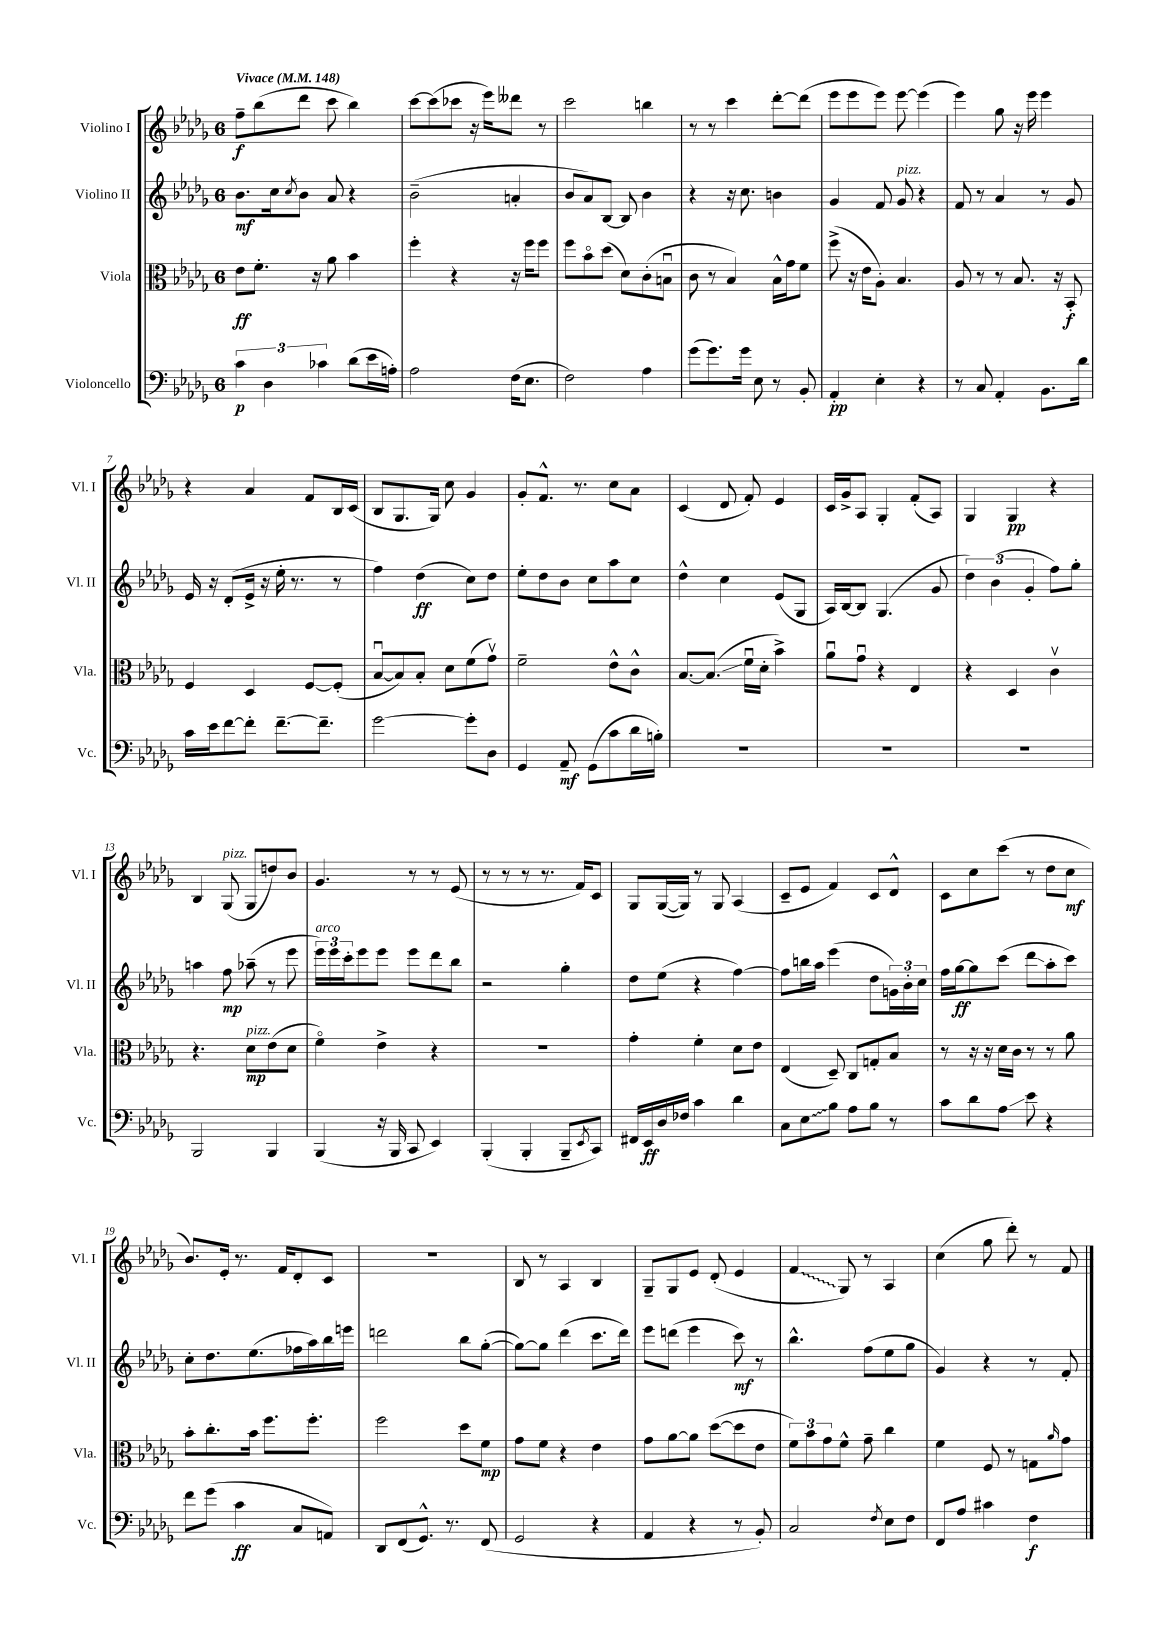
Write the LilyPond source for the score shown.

<<
\new StaffGroup <<
\new Staff = "s0" \with { instrumentName = "Violino I" shortInstrumentName = "Vl. I" } {
    \clef treble \key des \major \once \override Staff.TimeSignature.style = #'single-digit \time 6/8 \tempo "Vivace" 4 = 148
    f''8--\f bes''8( des'''8 c'''8 bes''4) |
    c'''8~ c'''8( ces'''8 r16 ees'''16) deses'''8 r8 |
    c'''2 b''4 |
    r8 r8 c'''4 des'''8~-. des'''8( |
    ees'''8 ees'''8 ees'''8) ees'''8~ ees'''4( |
    ees'''4) ges''8 r16 ees'''16 ees'''4 |
    r4 aes'4 f'8 bes16 c'16( |
    bes8 ges8. ges16) c''8 ges'4 |
    ges'8-. f'8.-^ r8. c''8 aes'8 |
    c'4( des'8 f'8-.) ees'4 |
    c'16 ges'16-> aes8 ges4-. f'8-.( aes8) |
    ges4 ges4\pp r4 |
    bes4 ges8^\markup { \italic "pizz." }( ges8 d''8) bes'8 |
    ges'4. r8 r8 ees'8( |
    r8 r8 r8 r8. f'16) c'8 |
    ges8 ges16~( ges16) r8 ges8 aes4( |
    c'8-- ees'8 f'4) c'8 des'8-^ |
    c'8 c''8 c'''8( r8 des''8 c''8\mf |
    bes'8.) ees'16-. r8. f'16 des'8-. c'8 |
    R2. |
    bes8 r8 aes4 bes4 |
    ges8-- ges8 ees'8 des'8-.( ees'4 |
    \once \override Glissando.style = #'zigzag f'4\glissando ges8) r8 aes4 |
    c''4( ges''8 des'''8-.) r8 f'8 \bar "|." |
}
\new Staff = "s1" \with { instrumentName = "Violino II" shortInstrumentName = "Vl. II" } {
    \clef treble \key des \major \once \override Staff.TimeSignature.style = #'single-digit \time 6/8
    bes'8.\mf c''16 \acciaccatura { c''8 } bes'8 aes'8 r4 |
    bes'2--( a'4-. |
    bes'8 aes'8) bes8~ bes8 bes'4 |
    r4 r16 c''8. b'4 |
    ges'4 f'8 ges'8^\markup { \italic "pizz." } r4 |
    f'8 r8 aes'4 r8 ges'8 |
    ees'16 r16 des'8-.( ees'16-> r16 ees''16-. r8. r8 |
    f''4) des''4\ff( c''8) des''8 |
    ees''8-. des''8 bes'8 c''8 aes''8 c''8 |
    des''4-^ c''4 ees'8( ges8 |
    aes16) bes16~ bes8 ges4.( ges'8 |
    \tuplet 3/2 { des''4) bes'4( ges'4-. } f''8) ges''8-. |
    a''4 f''8\mp aes''8--( r8 ees'''8 |
    \tuplet 3/2 { ees'''16^\markup { \italic "arco" }) ees'''16 c'''16-. } ees'''8 ees'''8 ees'''8 des'''8 bes''8 |
    r2 ges''4-. |
    des''8 ees''8( r4 f''4~) |
    f''8 b''16 aes''16 ees'''4( des''8 \tuplet 3/2 { g'16) bes'16-. c''16 } |
    f''16 ges''16~\ff ges''8 c'''8( des'''8\glissando aes''8-. c'''8) |
    c''8-. des''8. ees''8.( fes''16 aes''16) bes''16 e'''16 |
    d'''2 bes''8 ges''8~-.( |
    ges''8~) ges''8 des'''4( c'''8. des'''16) |
    ees'''8 d'''8( ees'''4 c'''8\mf) r8 |
    bes''4.-^ f''8( ees''8 ges''8 |
    ges'4) r4 r8 f'8-. \bar "|." |
}
\new Staff = "s2" \with { instrumentName = "Viola" shortInstrumentName = "Vla." } {
    \clef alto \key des \major \once \override Staff.TimeSignature.style = #'single-digit \time 6/8
    ees'8\ff f'8.-. r16 aes'8 bes'4 |
    f''4-. r4 r16 f''16 f''8 |
    f''8 bes'8\flageolet des''8( des'8) c'8-.( b8\downbow |
    c'8 r8 bes4) bes16-^ ges'16 f'8 |
    f''8->( r16 ees'16 aes8-.) bes4. |
    aes8 r8 r8 bes8. r16 bes,8-.\f |
    f4 des4 f8~ f8-.( |
    bes8~\downbow bes8) bes8-. des'8 f'8( ges'8\upbow) |
    f'2-- ees'8-^ c'8-^ |
    bes8.~ bes8.\glissando( f'16\downbow des'16-. bes'4->) |
    aes'8\downbow ges'8\downbow r4 ees4 |
    r4 des4 c'4\upbow |
    r4. des'8\mp^\markup { \italic "pizz." } ees'8( des'8 |
    f'4\flageolet) ees'4-> r4 |
    R2. |
    ges'4-. f'4-. des'8 ees'8 |
    ees4( des8--) c8 g8-. bes8 |
    r8 r16 r16 des'16 c'16 r8 r8 aes'8 |
    bes'8-. c''8.-. bes'16 f''8. f''8.-. |
    f''2 des''8 f'8\mp |
    ges'8 f'8 r4 ees'4 |
    ges'8 aes'8~ aes'8 des''8~( des''8 ees'8 |
    \tuplet 3/2 { f'8) bes'8 ges'8 } f'8-^ ges'8-- c''4 |
    f'4 f8 r8 g8 \grace { aes'16 } ges'8 \bar "|." |
}
\new Staff = "s3" \with { instrumentName = "Violoncello" shortInstrumentName = "Vc." } {
    \clef bass \key des \major \once \override Staff.TimeSignature.style = #'single-digit \time 6/8
    \tuplet 3/2 { c'4\p des4 ces'4 } des'8( ees'16 a16-.) |
    aes2 f16( ees8. |
    f2) aes4 |
    ges'8( ges'8.) ges'16 ees8 r8 bes,8-. |
    aes,4-.\pp ees4-. r4 |
    r8 c8 aes,4-. bes,8. des'16 |
    c'16 ees'16 f'8~ f'8-. f'8.~-- f'8.-- |
    ges'2~ ges'8-. des8 |
    ges,4 aes,8--\mf ges,8( c'8 des'16 b16-.) |
    R2. |
    R2. |
    R2. |
    bes,,2 bes,,4 |
    bes,,4( r16 bes,,16 c,8 ees,4) |
    bes,,4-.( bes,,4-. bes,,8-- \acciaccatura { ees,8 } c,8) |
    fis,16 ees,16\ff des16 fes16 c'4 des'4 |
    c8 \once \override Glissando.style = #'zigzag ees8\glissando bes8 aes8 bes8 r8 |
    c'8 des'8 aes8\glissando ees'8 r4 |
    f'8 ges'8( c'4\ff c8 a,8) |
    des,8 f,8( ges,8.-^) r8. f,8( |
    ges,2 r4 |
    aes,4 r4 r8 bes,8-.) |
    c2 \acciaccatura { f8 } ees8 f8 |
    f,8 aes8 cis'4 f4\f \bar "|." |
}
>>
>>
